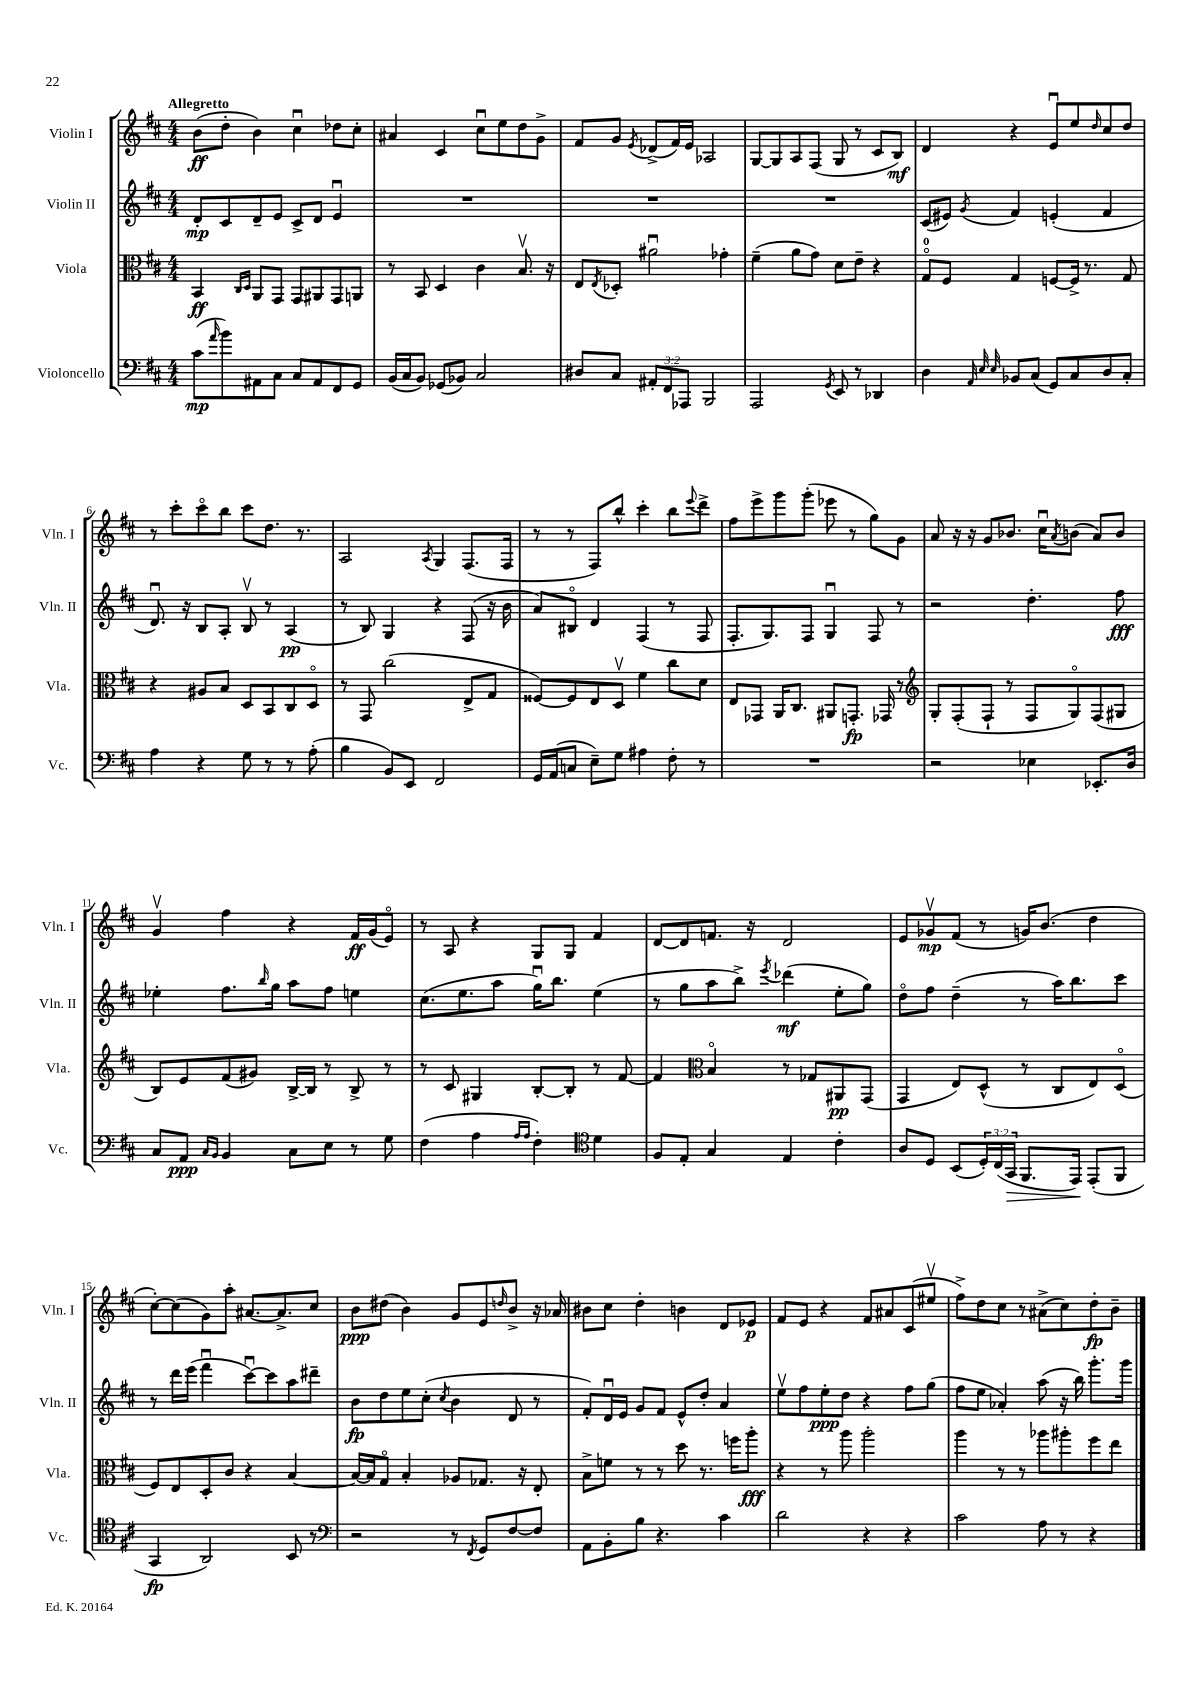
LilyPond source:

<<
\new StaffGroup <<
\new Staff = "s0" \with { instrumentName = "Violin I" shortInstrumentName = "Vln. I" } {
    \clef treble \key d \major \numericTimeSignature \time 4/4 \tempo "Allegretto"
    b'8\ff( d''8-. b'4) cis''4\downbow des''8 cis''8-. |
    ais'4 cis'4 cis''8\downbow e''8 d''8 g'8-> |
    fis'8 g'8 \acciaccatura { e'8 } des'8->( fis'16) e'16 aes2 |
    g8~ g8 a8 fis8( g8 r8 cis'8 b8\mf) |
    d'4 r4 e'8\downbow e''8 \grace { d''16 } cis''8 d''8 |
    r8 cis'''8-. cis'''8\flageolet b''8 cis'''8 d''8. r8. |
    a2 \acciaccatura { a8 } g4 fis8.( fis16 |
    r8 r8 fis8) b''8-^ cis'''4-. b''8 \appoggiatura { e'''8 } d'''8-> |
    fis''8 e'''8-> g'''8 g'''8-.( ees'''8 r8 g''8) g'8 |
    a'8 r16 r16 g'8 bes'8. cis''16\downbow \acciaccatura { a'8 } b'8( a'8) b'8 |
    g'4\upbow fis''4 r4 fis'16\ff g'16( e'8\flageolet) |
    r8 a8 r4 g8 g8 fis'4 |
    d'8~ d'8 f'8. r16 d'2 |
    e'8 ges'8\upbow\mp fis'8( r8 g'16) b'8.( d''4 |
    cis''8~-.) cis''8( g'8) a''8-. ais'8.~ ais'8.-> cis''8 |
    b'8\ppp dis''8( b'4) g'8 e'8 \grace { d''16 } b'8-> r16 aes'16 |
    bis'8 cis''8 d''4-. b'4 d'8 ees'8\p |
    fis'8 e'8 r4 fis'8 ais'8 cis'8( eis''8\upbow |
    fis''8->) d''8 cis''8 r8 ais'8->( cis''8) d''8-.\fp b'8-- \bar "|." |
}
\new Staff = "s1" \with { instrumentName = "Violin II" shortInstrumentName = "Vln. II" } {
    \clef treble \key d \major \numericTimeSignature \time 4/4
    d'8-.\mp cis'8 d'8-- e'8 cis'8-> d'8 e'4\downbow |
    R1 |
    R1 |
    R1 |
    cis'8( eis'8) \acciaccatura { g'8 } fis'4 e'4-.( fis'4 |
    d'8.\downbow) r16 b8 a8-. b8\upbow r8 a4\pp( |
    r8 b8) g4 r4 fis8( r16 b'16 |
    a'8) bis8\flageolet d'4 fis4( r8 fis8 |
    fis8.-. g8.) fis8 g4\downbow fis8 r8 |
    r2 d''4.-. fis''8\fff |
    ees''4-. fis''8. \grace { b''16 } g''16 a''8 fis''8 e''4 |
    cis''8.( e''8. a''8 g''16\downbow) b''8. e''4( |
    r8 g''8 a''8 b''8->) \acciaccatura { e'''8 } des'''4\mf( e''8-. g''8) |
    d''8\flageolet fis''8 d''4--( r8 a''16) b''8. cis'''8 |
    r8 d'''16 e'''16( fis'''4\downbow cis'''8~\downbow) cis'''8 a''8 dis'''8-- |
    b'8\fp d''8 e''8 cis''8-.( \acciaccatura { cis''8 } b'4 d'8 r8 |
    fis'8-.) d'16\downbow e'16 g'8 fis'8 e'8-^ d''8-. a'4 |
    e''8\upbow fis''8 e''8-.\ppp d''8 r4 fis''8 g''8( |
    fis''8 e''8 aes'4-.) a''8( r16 b''16) g'''8.-. g'''16 \bar "|." |
}
\new Staff = "s2" \with { instrumentName = "Viola" shortInstrumentName = "Vla." } {
    \clef alto \key d \major \numericTimeSignature \time 4/4
    b,4\ff \grace { cis16 d16 } a,8 g,8 g,8 ais,8 g,8 a,8 |
    r8 b,8 d4 cis'4 b8.\upbow r16 |
    e8 \acciaccatura { e8 } des8-. ais'2\downbow ges'4-. |
    fis'4--( a'8 g'8) d'8 e'8-- r4 |
    g8-0\flageolet fis8 g4 f8~ f16-> r8. g8 |
    r4 ais8 b8 d8 b,8 cis8 d8\flageolet |
    r8 g,8 cis''2( e8-> g8 |
    fisis8~) fisis8 e8 d8\upbow fis'4 cis''8 d'8 |
    e8 ges,8 a,16 cis8. ais,8 g,8.-.\fp ges,16 r8 |
    \clef treble g8-. fis8-.( fis8-! r8 fis8 g8\flageolet) fis8( gis8 |
    b8) e'8 fis'8( gis'8) b16~-> b16 r8 b8-> r8 |
    r8 cis'8 gis4 b8~-. b8-. r8 fis'8~ |
    fis'4 \clef alto b4\flageolet r8 ges8 ais,8\pp g,8( |
    g,4 e8) d8-^( r8 cis8 e8) d8\flageolet( |
    fis8) e8 d8-. cis'8 r4 b4~ |
    b16~ b16 g8\flageolet b4-. aes8 ges8. r16 e8-. |
    b8-> f'8 r8 r8 d''8 r8. f''16 a''8-.\fff |
    r4 r8 a''8 a''2-. |
    a''4 r8 r8 aes''8 ais''8-. fis''8 e''8 \bar "|." |
}
\new Staff = "s3" \with { instrumentName = "Violoncello" shortInstrumentName = "Vc." } {
    \clef bass \key d \major \numericTimeSignature \time 4/4 \override Staff.TupletNumber.text = #tuplet-number::calc-fraction-text
    cis'8\mp( \grace { a'16 } b'8) ais,8 cis8 cis8 ais,8 fis,8 g,8 |
    b,16( cis16 b,8) ges,8( bes,8) cis2 |
    dis8 cis8 \tuplet 3/2 { ais,8-. fis,8 aes,,8 } b,,2 |
    a,,2 \acciaccatura { g,8 } e,8 r8 des,4 |
    d4 \grace { a,32 e32 e32 } bes,8 cis8( g,8) cis8 d8 cis8-. |
    a4 r4 g8 r8 r8 a8-.( |
    b4 b,8) e,8 fis,2 |
    g,16 a,16( c8 e8--) g8 ais4 fis8-. r8 |
    R1 |
    r2 ees4 ees,8.-. d16 |
    cis8 a,8\ppp \grace { cis16 b,16 } b,4 cis8 e8 r8 g8 |
    fis4( a4 \grace { a16 a16 } fis4-.) \clef tenor d'4 |
    fis8 e8-. g4 e4 cis'4-. |
    a8 d8 b,8( \tuplet 3/2 { d16-.) cis16( g,16\> } fis,8. e,16\!) e,8-.( fis,8 |
    g,4\fp a,2) b,8 r8 |
    \clef bass r2 r8 \acciaccatura { fis,8 } g,8 fis8~ fis8 |
    a,8 b,8-. b8 r4. cis'4 |
    d'2 r4 r4 |
    cis'2 a8 r8 r4 \bar "|." |
}
>>
>>
